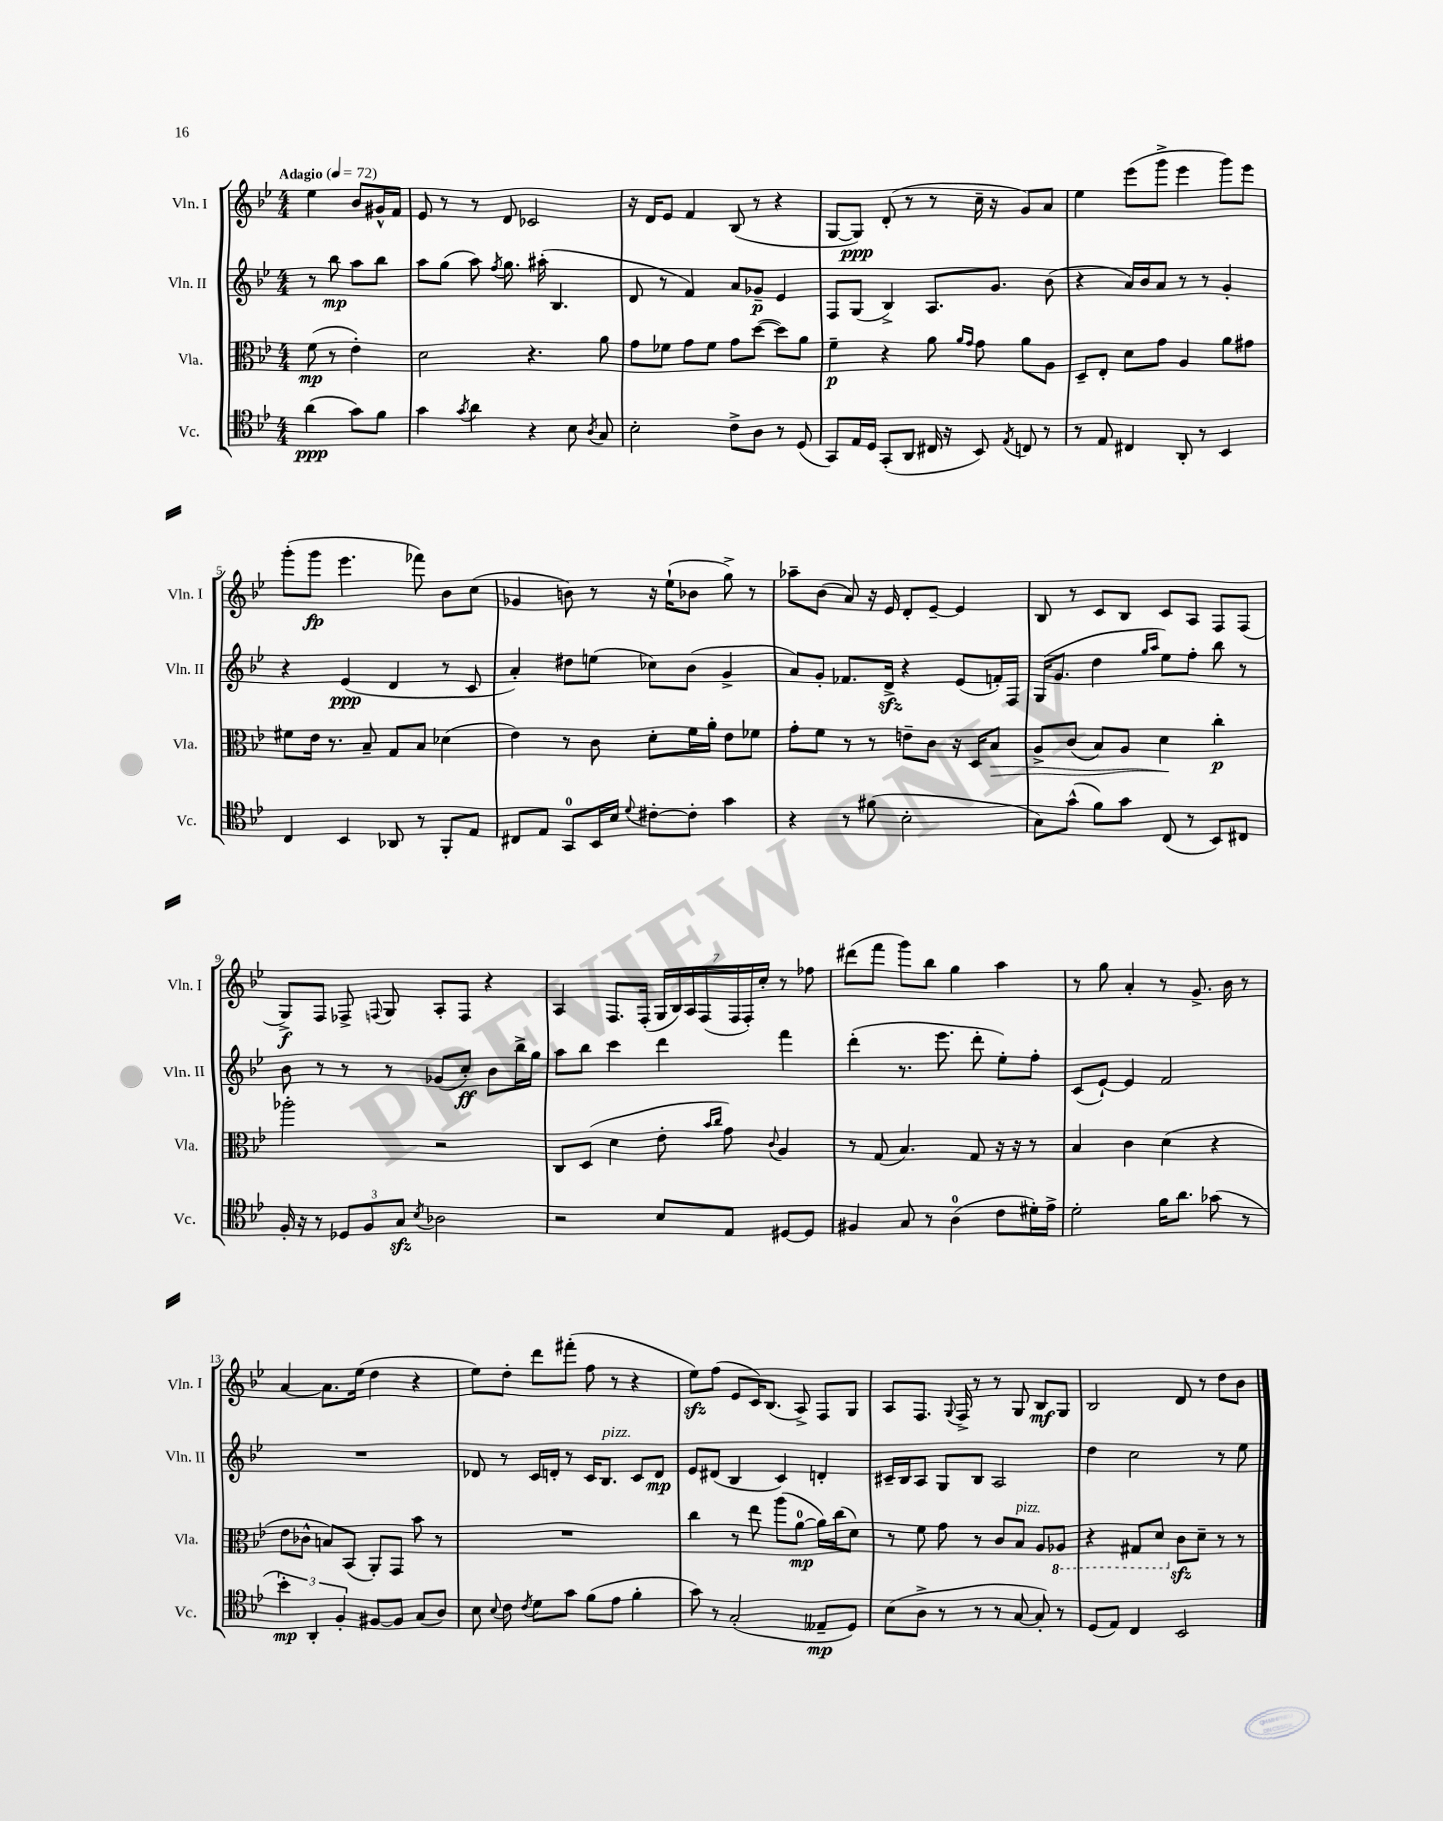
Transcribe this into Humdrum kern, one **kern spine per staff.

**kern	**kern	**kern	**kern
*staff4	*staff3	*staff2	*staff1
*clefC4	*clefC3	*clefG2	*clefG2
*k[b-e-]	*k[b-e-]	*k[b-e-]	*k[b-e-]
*M4/4	*M4/4	*M4/4	*M4/4
*MM72	*MM72	*MM72	*MM72
(4a	(8f	8r	4ee-
.	8r	8bb-	.
8g)	4e-')	8aa	8b-
8f	.	8bb-	16g#^^
.	.	.	16f
=	=	=	=
4g	2d	8aa	8e-
.	.	(8gg	8r
8qg	.	.	.
4a	.	8aa)	8r
.	.	8qff	.
.	.	8.gg	8d
4r	4.r	.	2c-
.	.	(16aa#'	.
.	.	4.B-	.
8B-	.	.	.
8qA	.	.	.
8G	8a	.	.
=	=	=	=
2B-'	8g	8d	16r
.	.	.	16d
.	8f-	8r	8e-
.	8g	4f)	4f
.	8f-	.	.
8c^	8g	8a	(8B-
8A	([8dd	8g-~	8r
8r	8dd])	4e-	4r
(8D	8a	.	.
=	=	=	=
8GG)	4f~	8F	[8G
16E-	.	(8G	8G])
16D	.	.	.
(8GG'	4r	4B-^)	(8d'
8AA	.	.	8r
16C#	8a	8.A	8r
16r	.	.	.
.	16qqa	.	.
.	16qqg	.	.
8BB-)	8g	.	16cc~
.	.	8.g	16r
8qE-	.	.	.
8C	8a	.	8g)
8r	8A	(8b-	8a
=	=	=	=
8r	8D~	4r	4ee-
8E-	8E-'	.	.
4C#	8d	16a)	(8eee-
.	.	16b-	.
.	8g	8a	8ggg^
8AA'	4A	8r	4eee-
8r	.	8r	.
4BB-	8a	4g'	8ggg)
.	8g#	.	8eee-
=	=	=	=
4C	8f#	4r	(8ggg'
.	16e-	.	8ggg
.	8.r	.	.
4BB-	.	(4e-	4.eee-
.	8B-~	.	.
8AA-	8G	4d	.
8r	8B-	.	8fff-)
8FF'	(4d-	8r	8b-
8E-	.	8c	(8cc
=	=	=	=
8C#	4e-)	4a')	4g-
8E-	.	.	.
8GG	8r	8dd#	8b)
16BB-	8c	(8ee	8r
16B-	.	.	.
8qqd	.	.	.
[8c#'	8d'	8cc-)	16r
.	.	.	(16ee-`
8c#']	16f	(8b-	8b-
.	16a'	.	.
4g	8e-	4g^	8gg^)
.	8f-	.	8r
=	=	=	=
4r	8g'	8a)	8aa-~
.	8f	8g'	(8b-
8r	8r	8.f-	8a)
(8f#	8r	.	16r
.	.	16d^	16e-
2B-'	8e~	4r	8d'
.	8c	.	[8e-~
.	16r	(8e-	4e-]
.	16D	.	.
.	8B-	16f')	.
.	.	16F	.
=	=	=	=
8G)	8A^	(16G	8B-
.	.	8.g	.
(8g^^	(8c	.	8r
8f)	8B-)	4dd	8c
8g	8A	.	8B-
.	.	16qqgg	.
.	.	16qqaa	.
(8C	4d	8ee-)	8c
8r	.	8ff'	8A
8BB-)	4cc'	8bb-	8F
8C#	.	8r	(8F
=	=	=	=
16F'	2aa-'	8b-	8G^)
16r	.	.	.
8r	.	8r	8F
12D-	.	8r	8F-^
12F	.	.	.
.	.	.	8qqF
.	.	8r	8G
12G	.	.	.
8qB-	.	.	.
2A-	2r	(8g-	8A'
.	.	8cc')	8F
.	.	8b-	4r
.	.	16bb-^	.
.	.	16gg	.
=	=	=	=
2r	8C	8aa	4A
.	(8D	8bb-	.
.	4d	4ccc	8.F
.	.	.	(16F'
8B-	8e-'	4ddd	28G
.	.	.	28B-)
.	.	.	28A
.	.	.	(28F
.	16qqb-	.	.
.	16qqcc	.	.
8E-	8g)	.	.
.	.	.	28F
.	.	.	28F')
.	.	.	28cc'
.	8qqc	.	.
[8D#	4A	4fff	8r
8D#]	.	.	8ff-
=	=	=	=
4F#	8r	(4ddd'	(8ddd#
.	(8G	.	8fff
8G	4.B-)	8.r	8ggg)
8r	.	.	8bb-
.	.	8.eee-	.
(4A	.	.	4gg
.	8G	8ddd'	.
8c	16r	8ee-')	4aa
.	16r	.	.
16d#')	8r	8ff'	.
16e-^	.	.	.
=	=	=	=
2d'	4B-	(8c	8r
.	.	[8e-`)	8gg
.	4c	4e-]	4a'
16f	(4d	2f	8r
8.a	.	.	.
.	.	.	8.g^
(8g-	4r	.	.
.	.	.	16b-
8r	.	.	8r
=	=	=	=
6b-')	8e-	1r	[4a
.	8c-^^	.	.
6AA'	.	.	.
.	8B)	.	8.a]
6F'	.	.	.
.	(8BB-	.	.
.	.	.	(16ee-
[8F#	8AA')	.	4dd
8F#]	8GG	.	.
(8G	8b-	.	4r
8A)	8r	.	.
=	=	=	=
8B-	1r	8d-	8ee-)
8qqB-	.	.	.
8c	.	8r	8dd'
8qc	.	.	.
8d	.	16c	8ddd
.	.	16d'	.
8g	.	8r	(8fff#'
(8f	.	16c	8ff
.	.	8.B-	.
8e-	.	.	8r
4f'	.	8c	4r
.	.	8d	.
=	=	=	=
8g)	4cc	8e-	8ee-)
8r	.	(8d#	(8ff
(2G'	8r	4B-	8e-
.	8ee-	.	16c)
.	.	.	(8.B-
.	(8aa	4c)	.
.	[8a	.	8A^)
8E--~	16a])	4d'	8F
.	(16cc	.	.
8D)	8d)	.	8G
=	=	=	=
(8B-	8r	16c#~	8A
.	.	16B-	.
8A^	8f	8A	8.F
8r	8g	8G	.
.	.	.	8qqG
.	.	.	16F^
8r	8r	8B-	8r
8r	8c	2A	8r
[8G	8B-	.	8G
8G'])	8A	.	8B-
8r	8AA-	.	8G
=	=	=	=
(8D	4r	4dd	2B-
8E-)	.	.	.
4C	8GG#	2cc	.
.	8D	.	.
2BB-	8c	.	8d
.	8d~	.	8r
.	8r	8r	8dd
.	8r	8ee-	8b-
==	==	==	==
*-	*-	*-	*-
